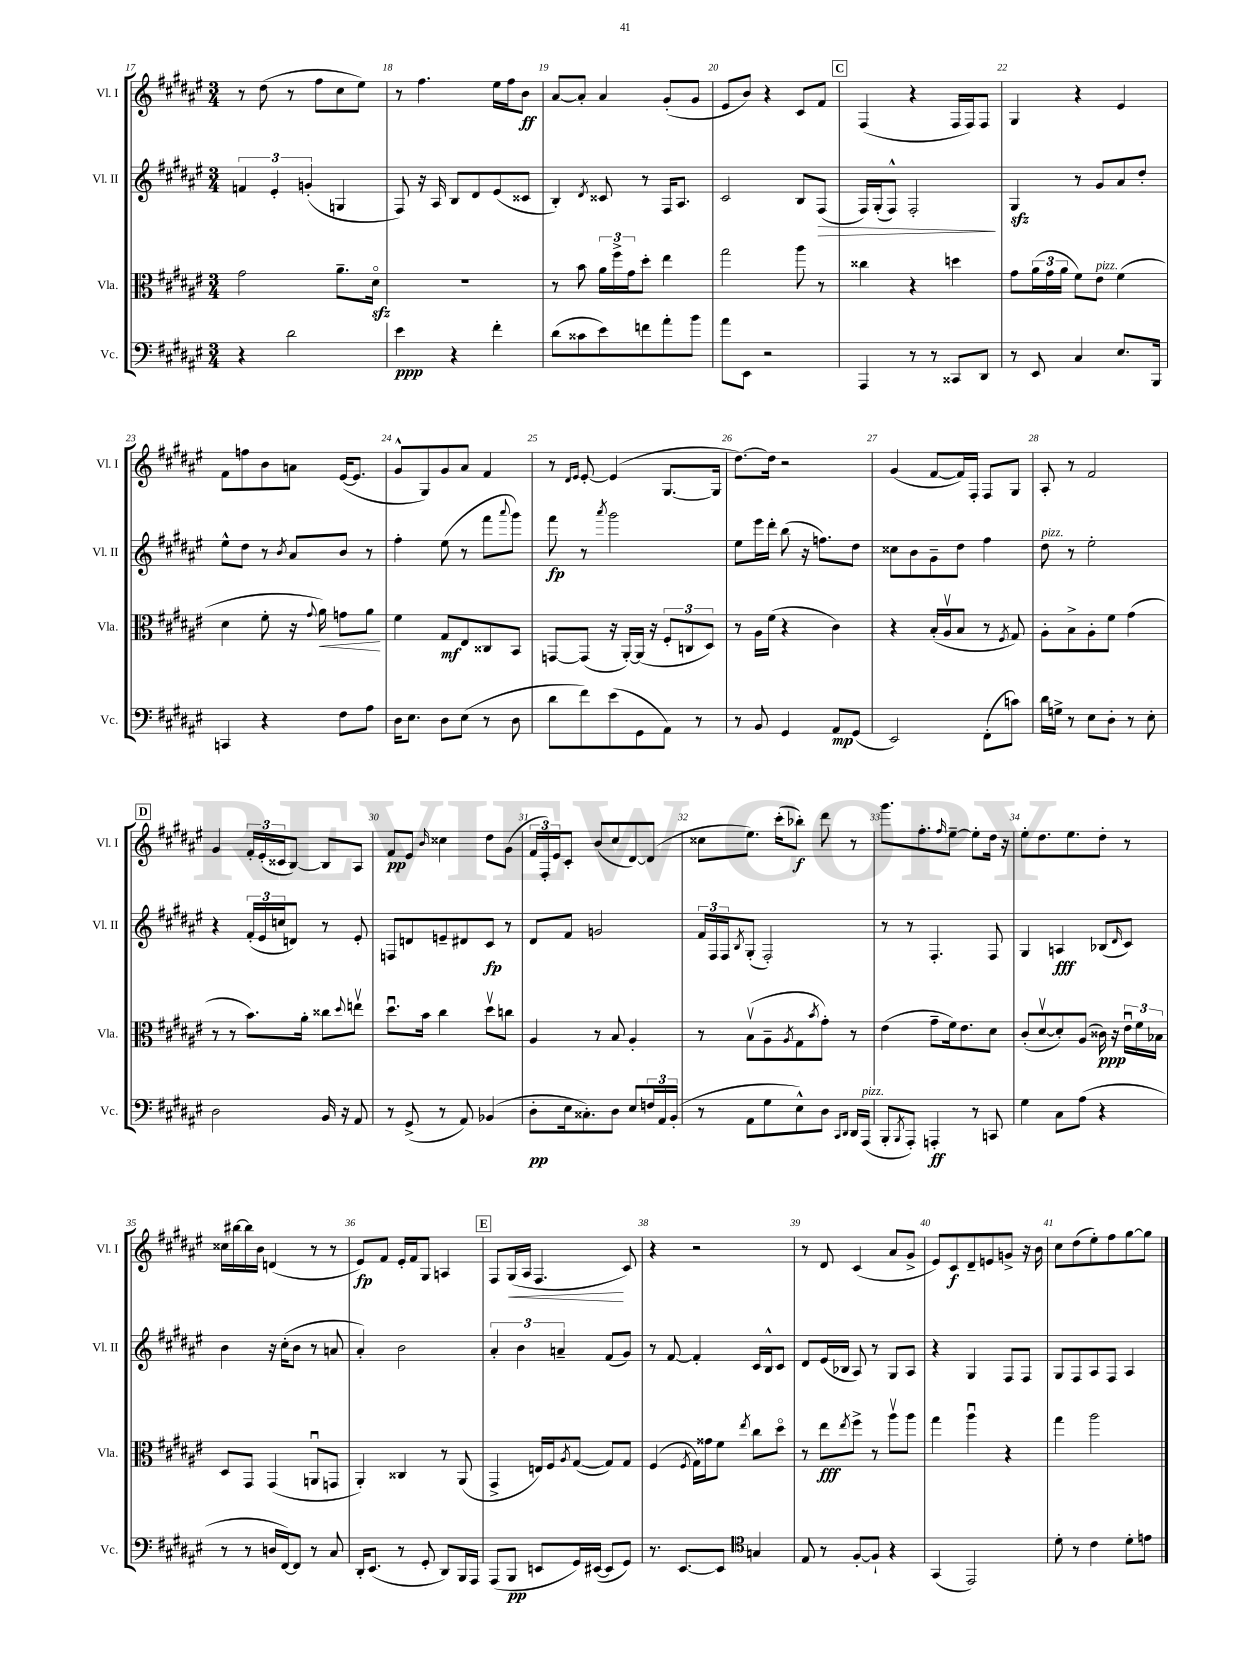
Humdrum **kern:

**kern	**kern	**kern	**kern
*staff4	*staff3	*staff2	*staff1
*clefF4	*clefC3	*clefG2	*clefG2
*k[f#c#g#d#a#e#]	*k[f#c#g#d#a#e#]	*k[f#c#g#d#a#e#]	*k[f#c#g#d#a#e#]
*M3/4	*M3/4	*M3/4	*M3/4
4r	2g#\	6f/	8r
.	.	.	(8dd#\
.	.	6e#'/	.
2d#\	.	.	8r
.	.	(6g'/	.
.	.	.	8ff#\L
.	8.a#~\L	4G/	8cc#\
.	.	.	8ee#\J)
.	16d#o\Jk	.	.
=	=	=	=
4e#\	2.r	8F#/)	8r
.	.	16r	4.ff#\
.	.	16A#/	.
4r	.	8B/L	.
.	.	8d#/	.
4f#'\	.	(8e#/	16ee#\LL
.	.	.	16ff#\J
.	.	8c##/J	8b\J
=	=	=	=
(8d#\L	8r	4B'/)	[8a#/L
8c##\	8b\	.	8a#'/]J
.	.	8qd#/	.
8e#\)	24a#\LL	8c##/	4a#/
.	24ff#^\	.	.
.	24g#\J	.	.
8f\	8dd#'\J	8r	.
8a#'\	4ee#\	16F#/LK	(8g#'/L
.	.	8.A#/J	.
8b\J	.	.	8g#/J
=	=	=	=
8a#\L	2gg#\	2c#/	8e#/L
8EE#\J	.	.	8b/J)
2r	.	.	4r
.	8aa#\	8B/L	8c#/L
.	8r	(8F#/J	8f#/J
=	=	=	=
4AAA#/	4cc##\	16F#/LL)	(4F#/
.	.	(16G#'/J	.
.	.	8F#^^/J)	.
8r	4r	2F#'/	4r
8r	.	.	.
8CC##/L	4dd\	.	16F#/LL
.	.	.	16F#/J)
8DD#/J	.	.	8F#/J
=	=	=	=
8r	8g#\L	4G#/	4G#/
8EE#/	(24a#\L	.	.
.	24g#\	.	.
.	24a#\JJ	.	.
4C#/	8f#\L)	8r	4r
.	8e#\J	8g#/L	.
8.E#/L	(4f#\	8a#/	4e#/
.	.	8dd#'/J	.
16BBB/Jk	.	.	.
=	=	=	=
4CC/	4d#\	8ee#^^\L	8f#\L
.	.	8dd#\J	8ff\
4r	8f#'\	8r	8b\
.	.	8qb/	.
.	16r	8a#/L	8a\J
.	8qqg#/	.	.
.	16a#\)	.	.
8F#\L	8g\L	8b/J	([16e#/LK
.	.	.	8.e#/]J
8A#\J	8a#\J	8r	.
=	=	=	=
16D#\LK	4f#\	4ff#'\	8g#^^/L
8.E#\J	.	.	.
.	.	.	8G#/)
8D#\L	8G#/L	(8ee#\	8g#/
(8E#\J	8E#/	8r	8a#/J
8r	8C##/	8fff#\L	4f#/
.	.	8qqaaa#/	.
8D#\	8BB/J	8ggg#\J)	.
=	=	=	=
8d#\L	[8GG/L	8fff#\	8r
.	.	.	16qqd#/LL
.	.	.	16qqe#/JJ
8f#\)	(8GG/]J	8r	[8e#'/
.	.	8qaaa#/	.
(8e#\	16r	2ggg#\	(4e#/]
.	[16AA#'/LL)	.	.
8GG#\	(16AA#/]JJ	.	.
.	16r	.	.
8AA#\J)	12F#'/L	.	[8.G#/L
.	12C/	.	.
8r	.	.	.
.	12D#/J)	.	.
.	.	.	16G#/]Jk
=	=	=	=
8r	8r	8ee#\L	[8.dd#\L)
8BB/	16A#\LL	16eee#\L	.
.	(16f#\JJ	16ddd#'\JJ	16dd#\]Jk
4GG#/	4r	(8bb\	2r
.	.	16r	.
.	.	8.ff\L)	.
8AA#/L	4c#\)	.	.
(8GG#/J	.	8dd#\J	.
=	=	=	=
2EE#/)	4r	8cc##\L	(4g#/
.	.	8b\	.
.	(16B'/LL	8g#~\	[8f#/L
.	16A#v/J	.	.
.	8B/J	8dd#\J	16f#/]L)
.	.	.	16F#'/JJ
(8FF#'\L	8r	4ff#\	8F#/L
.	8qF#/	.	.
8c\J)	8G#/)	.	8G#/J
=	=	=	=
16d#\LL	8A#'\L	8dd#\	8A#'/
16G^\JJ	.	.	.
8r	8B^\	8r	8r
8E#\L	8A#'\	2ee#'\	2f#/
8D#'\J	8f#\J	.	.
8r	(4g#\	.	.
8E#'\	.	.	.
=	=	=	=
2D#\	8r	4r	4g#/
.	8r	.	.
.	8.b\L)	(24f#'/LL	24f#'/LL
.	.	24e#/	(24e#'/
.	.	24cc/J	24c##/J
.	.	8d/J)	[8B/J)
.	16a#'\Jk	.	.
16BB/	8cc##\L	8r	8B/]L
16r	.	.	.
.	8qqdd#/	.	.
8AA#/	8eev\J	8e#'/	8A#/J
=	=	=	=
8r	8.dd#u\L	8F/L	8f#/L
(8GG#^/	.	8d/	8e#/J
.	16b\Jk	.	.
.	.	.	16qqb/
8r	4cc#\	8e~/	4cc##\
8AA#/)	.	8d#/	.
(4BB-/	8dd#v\L	8c#/J	8dd#\L
.	8cc\J	8r	(8g#\J
=	=	=	=
8D#'\L	4A#/	8d#/L	24f#/LL
.	.	.	24F#'/)
.	.	.	24e#/J
16E#\k	.	8f#/J	8c#'/J
8.C##'\)	.	.	.
.	8r	2g/	(8b/L
8D#\J	8B/	.	8cc#/
8E#/L	4A#'/	.	[8d#/)
24F/L	.	.	(8d#/]J
24AA#/	.	.	.
(24BB'/JJ	.	.	.
=	=	=	=
8r	8r	24f#/LL	8cc##\L
.	.	24F#/	.
.	.	24F#/J	.
.	.	8qB/	.
8AA#\L	(8Bv\L	(8G#'/J	8.ee#\J)
8G#\	8A#~\	2F#'/)	.
.	.	.	(16ccc#'\LK
.	8qA#/	.	.
8E#^^\)	8G#\	.	8bb-'\J)
.	8qb/	.	.
8D#\J	8g#'\J)	.	8ddd#\
16qqCC#/LL	.	.	.
16qqDD#/JJ	.	.	.
16DD#/LL	8r	.	8r
(16AAA#/JJ	.	.	.
=	=	=	=
8BBB'/L	(4e#\	8r	8.ggg#\L
8qBBB/	.	.	.
8AAA#'/J)	.	8r	.
.	.	.	8.ff#'\
4AAA'/	8g#~\L	4.F#'/	.
.	.	.	16qqff#/
.	16f#\k)	.	[8ee#~\J
.	8.e#\	.	.
8r	.	.	8ee#'\]L
8CC/	8d#\J	8F#/	16dd#\Jk
.	.	.	16r
=	=	=	=
4G#\	(8c#'/L	4G#/	8ee#'\L
.	[8d#v/	.	8.dd#\
8C#\L	8d#'/])	4A/	.
.	.	.	8.ee#\
(8A#\J	(8A#/J	.	.
4r	16c##\)	(8B-/L	8dd#'\J
.	16r	.	.
.	.	16qqd#/	.
.	24e#u\LL	8c#/J)	8r
.	24f#\	.	.
.	24B-\JJ	.	.
=	=	=	=
8r	8D#/L	4b\	16cc##\LL
.	.	.	[16bb#\
8r	8GG#/J	.	16bb#\]
.	.	.	16b\JJ
16D/LL	(4GG#/	16r	(4d/
[16FF#/J)	.	(16cc#'\LK	.
8FF#/]J	.	8b\J	.
8r	8AAu/L	8r	8r
8C#/	8GG/J	8a/	8r
=	=	=	=
16DD#'/LK	4AA#'/)	4a#'/)	8e#/L)
(8.EE#/J	.	.	.
.	.	.	8f#/J
8r	4C##/	2b\	16e#'/LL
.	.	.	16f#/J
8GG#'/	.	.	8G#/J
8DD#/L)	8r	.	4A/
16BBB/L	(8AA#/	.	.
16AAA#/JJ	.	.	.
=	=	=	=
(8AAA#/L	4GG#^/	6a#'/	8F#/L
8BBB/J	.	.	(16G#/L
.	.	6b\	.
.	.	.	16A#/JJ
8EE/L	16E/LL)	.	4.F#/
.	16F#/J	.	.
.	.	6a~/	.
.	8qA#/	.	.
16GG#/L)	([8G#/J	.	.
([16EE#/JJ	.	.	.
8EE#/]L	8G#/]L)	(8f#/L	.
8GG#/J)	8G#/J	8g#/J)	8c#/)
=	=	=	=
8.r	(4F#/	8r	4r
.	.	[8f#/	.
[8.EE#/L	.	.	.
.	8qF#/	.	.
.	16G#\LL)	4f#'/]	2r
.	16g##\J	.	.
8EE#/]J	8f#\J	.	.
*clefC4	*	*	*
.	8qee#/	.	.
4G/	8cc#\L	16c#/LL	.
.	.	16B^^/J	.
.	8dd#o\J	8c#/J	.
=	=	=	=
8E#/	8r	8d#/L	8r
8r	8ee#\L	(16e#/L	8d#/
.	.	16B-/JJ	.
.	8qee#/	.	.
[8F#'/L	8ff#^\J	8A#/)	(4c#/
8F#`/]J	8r	8r	.
4r	8aa#v\L	8G#/L	8a#/L
.	8aa#\J	8A#/J	8g#^/J
=	=	=	=
(4GG#/	4gg#\	4r	8e#/L)
.	.	.	8c#/
2EE#/)	4aa#u\	4G#/	8d#~/
.	.	.	8e/
.	4r	8F#/L	8g^/J
.	.	8F#/J	16r
.	.	.	16b\
=	=	=	=
8d#'\	4gg#\	8G#/L	8cc#\L
8r	.	8F#/	(8dd#\
4c#\	2aa#\	8A#/	8ee#'\)
.	.	8F#/J	8ff#\
8d#'\L	.	4A#/	[8gg#\
8e\J	.	.	8gg#\]J
==	==	==	==
*-	*-	*-	*-
